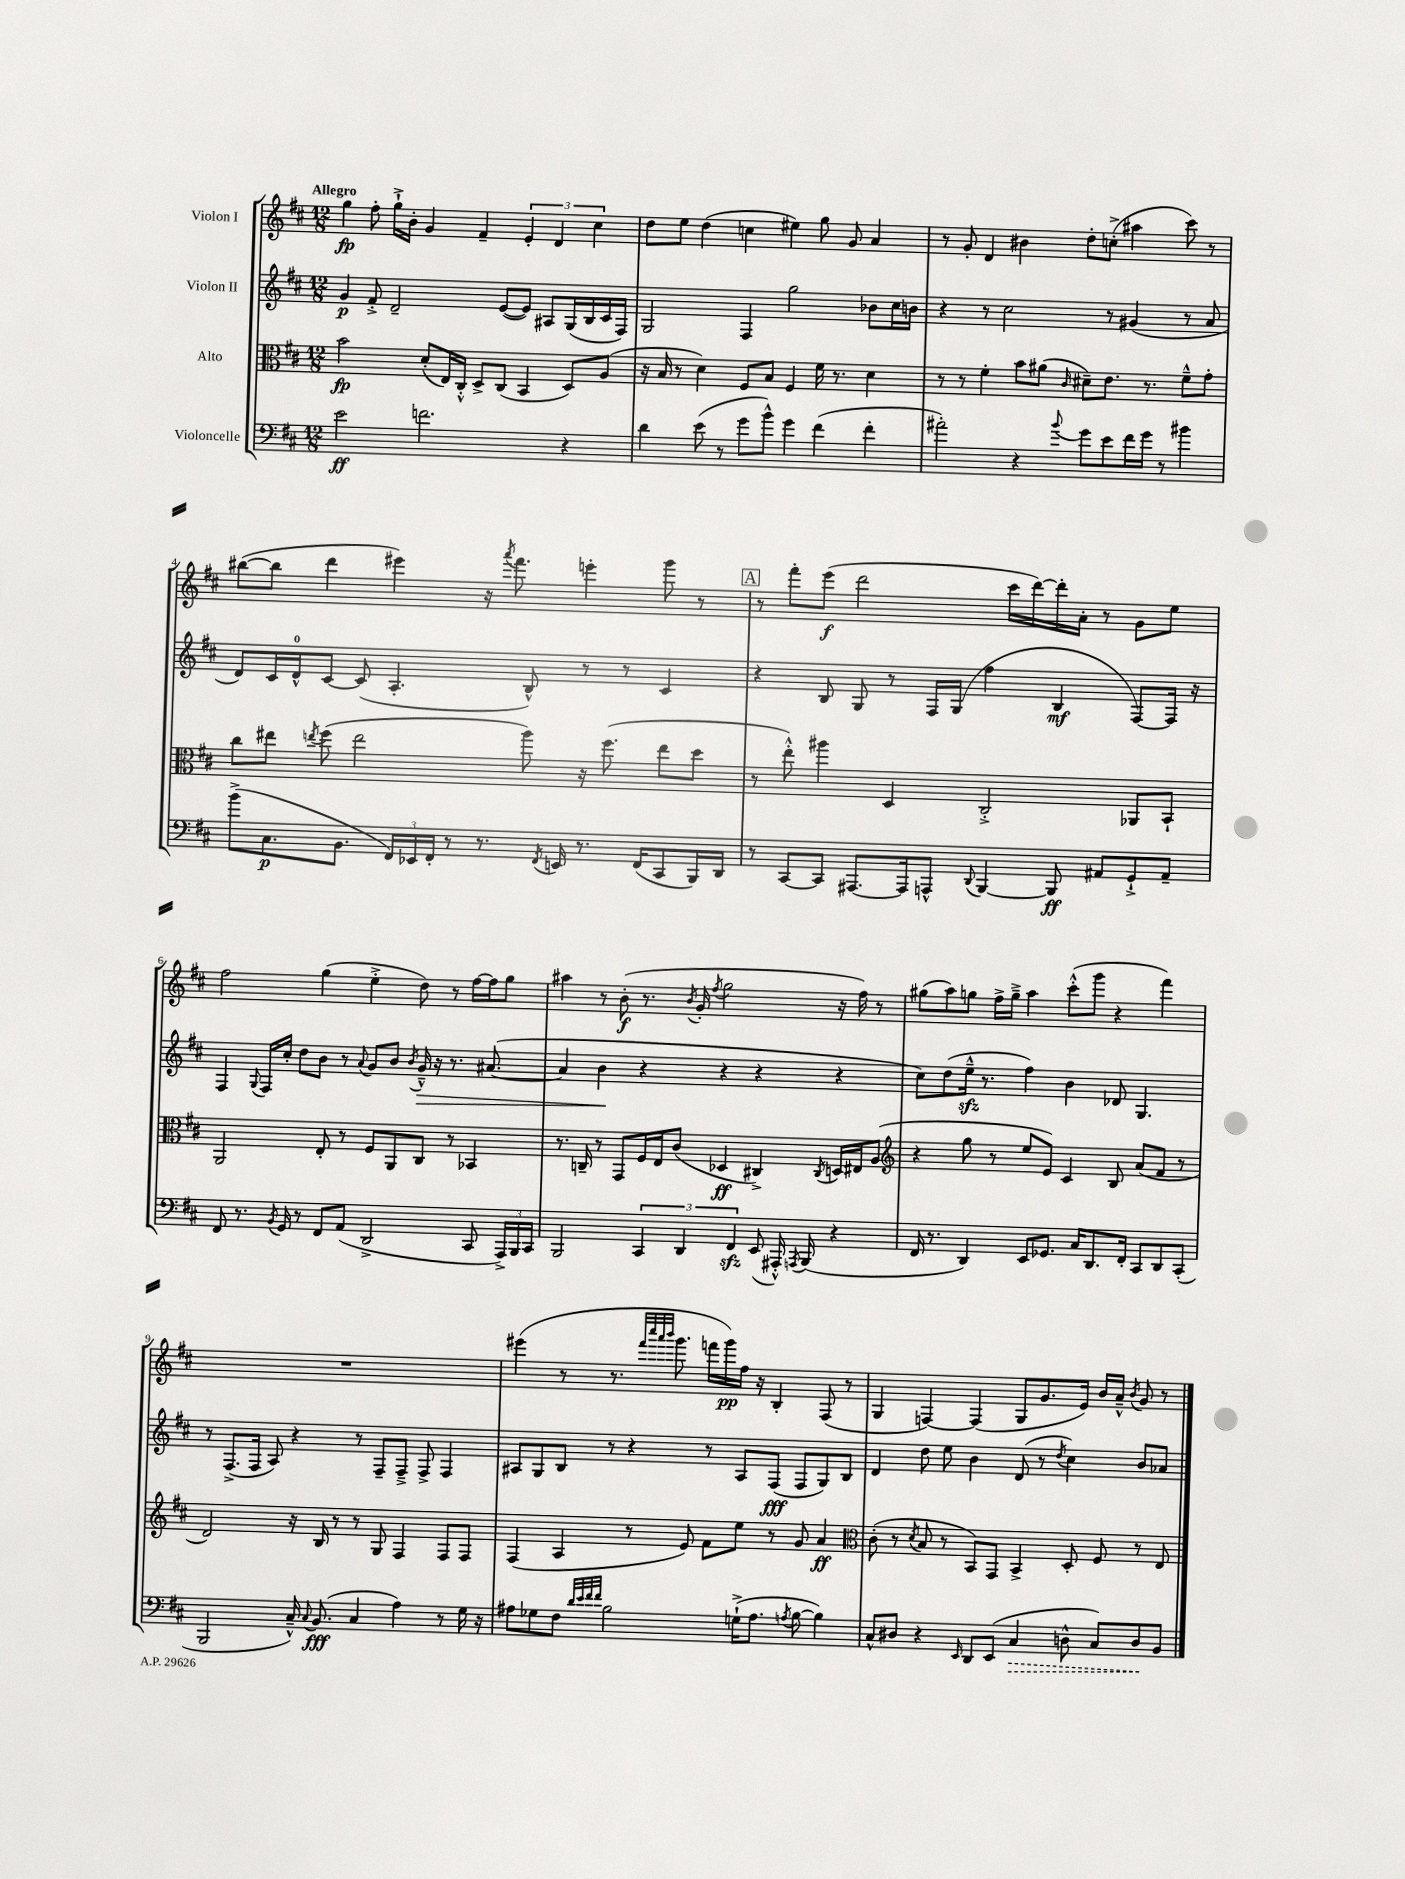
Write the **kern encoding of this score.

**kern	**kern	**kern	**kern
*staff4	*staff3	*staff2	*staff1
*clefF4	*clefC3	*clefG2	*clefG2
*k[f#c#]	*k[f#c#]	*k[f#c#]	*k[f#c#]
*M12/8	*M12/8	*M12/8	*M12/8
2e	2b	4g	4gg
.	.	8f#'^	8ff#'
.	.	2d~	16gg`^
.	.	.	16b'
2.f	(8d'	.	4g
.	16E)	.	.
.	16C#'^^	.	.
.	8D^	.	4f#~
.	(8C#	([8e	.
.	4BB	8e])	6e'
.	.	8A#	.
.	.	.	6d
4r	8D)	(16G	.
.	.	16B	.
.	.	.	6cc#
.	(8A	16c#	.
.	.	16F#)	.
=	=	=	=
4d	16r	2G	8dd
.	16B	.	.
.	8r	.	8ee
(8e	4d)	.	(4dd
8r	.	.	.
8g	8F#	4F#	4cc
8b^^)	8B	.	.
4g	4F#	2gg	4ee#)
(4f#	16f#	.	8gg
.	8.r	.	.
.	.	.	8g
4f#'	4d	8b-	4a
.	.	16cc#	.
.	.	16b	.
=	=	=	=
2a#')	8r	4r	8r
.	8r	.	8g'
.	4f#'	8r	4d
.	.	2cc#	.
4r	8b	.	4b#
.	(8a#	.	.
8qqb	16qqc#	.	.
8g	8d#~)	.	8dd'
8e	8.e	8r	(8cc'^
16f#	.	(4g#	4aa#
16g	8.r	.	.
8r	.	.	.
4b#	8f#~^^	8r	8ccc#)
.	8g'	8a	8r
=	=	=	=
(8b^	8cc#	8d)	([8bb#
8.C#	8ee#	16c#	8bb#]
.	.	16d^^	.
.	8qee	.	.
.	(8ff#	[8c#	4ddd
8.BB	.	.	.
.	2ee	(8c#]	.
24FF#)	.	4.A'	4eee#)
24EE-	.	.	.
24FF#'	.	.	.
8r	.	.	.
8.r	.	.	16r
.	.	.	8qaaa
.	.	.	8.fff#
.	8aa)	8B^^)	.
8qFF#	.	.	.
16EE	.	.	.
8.r	16r	8r	4eee'
.	(8.ff#	.	.
.	.	8r	.
(16FF#	.	.	.
8CC#	8ee	4c#	8ggg
16BBB)	8dd	.	8r
16DD	.	.	.
=	=	=	=
8r	8r	4r	8r
[8CC#	8ee'^^)	.	8fff#'
8CC#]	4aa#	8B	(8eee
[8.AAA#	.	8G	2ddd
.	4D	8r	.
16AAA#]	.	.	.
8AAA^^	.	16F#	.
.	.	(16G	.
8qqDD	.	.	.
[4BBB	2C#'^	4ff#	.
.	.	.	16ccc#
.	.	.	[16ddd)
8BBB]	.	4B	16ddd']
.	.	.	16a'
8AA#	.	.	8r
8GG`^	8AA-	[8F#)	8g
8AA#~	8BB`	16F#]	8ee
.	.	16r	.
=	=	=	=
8FF#	2AA	4F#	2ff#
8.r	.	.	.
.	.	8qqG	.
.	.	16F#	.
8qBB	.	.	.
16GG	.	16cc#'	.
8r	.	8dd	.
8FF#	8E'	8b	(4gg
(8AA	8r	8r	.
.	.	8qqa	.
2DD^	8F#	8g	4ee'^
.	8AA	8b	.
.	.	8qb	.
.	8C#	16g~^^	8dd)
.	.	16r	.
.	8r	8.r	8r
8CC#	4BB-	.	[16ff#
.	.	([8.a#	16ff#]
24AAA^)	.	.	8gg
24BBB	.	.	.
24CC#	.	.	.
=	=	=	=
2BBB	8.r	4a#]	4aa#
.	16C~	.	.
.	8r	4b	8r
.	8GG	.	(8b'
6CC#	16F#	4r	8.r
.	16E	.	.
.	(8c#	.	.
6DD	.	.	.
.	.	.	8qb
.	.	.	16g'
.	.	.	8qff#
.	4D-	4r	2gg
6FF#	.	.	.
(8EE	4C#^)	4r	.
16AAA#'^^)	.	.	.
8qAAA	.	.	.
(16BBB	.	.	.
.	8qC#	.	.
4r	16D	4r	16r
.	16E#	.	16ff#)
.	(8A	.	8r
=	=	=	=
*	*clefG2	*	*
16FF#	4r	8cc#)	(8gg#
8.r	.	.	.
.	.	(8dd	8aa)
4DD)	8gg	16ee~^^	8gg
.	.	8.r	.
.	8r	.	16ff#^
.	.	.	16gg~^
8EE	8ee	4ff#)	4aa
8.GG-	8e)	.	.
.	4c#	4b	(8ccc#'^^
16C#	.	.	.
8.DD	.	.	8ggg
.	8B	8d-	4r
16FF#'	.	.	.
8CC#	(8a	4.G	.
8DD	8f#	.	4fff#)
(8CC#'	8r	.	.
=	=	=	=
2BBB	2d)	8r	1.r
.	.	(8.F#^	.
.	.	16F#	.
.	.	8A)	.
16C#~^^)	16r	4r	.
8qqC#	.	.	.
(8.BB	16B	.	.
.	8r	.	.
4C#	8r	8r	.
.	8G	8F#~	.
4A)	4F#	8F#~^	.
.	.	8F#^	.
8r	8F#	4F#	.
16G	8F#	.	.
16r	.	.	.
=	=	=	=
8A#	(4F#	8A#	(4eee#
8G-	.	8G	.
8F#	4A	8B	8r
32qqd	.	.	.
32qqe	.	.	.
32qqf#	.	.	.
32qqf#	.	.	.
2B	.	8r	8.r
.	8r	4r	.
.	.	.	32qqfff#
.	.	.	32qqcccc#
.	.	.	32qqaaa
.	.	.	32qqbbb
.	.	.	8.ggg
.	8e)	.	.
.	8f#	8r	16fff
.	.	.	16ggg)
(16G`^	8ee	8A#	16ff#
8.A#	.	.	16r
.	8r	(8F#	4B'
8qA	.	.	.
[8B	8g	8F#	.
4B])	4a	8G)	(8F#
.	.	8B	8r
=	=	=	=
*	*clefC3	*	*
8C#^^	(8c#'	4d	4G
8D#	8r	.	.
.	8qd	.	.
4r	8B	8dd	[4F)
.	8r	8ee	.
16qqEE	.	.	.
8DD	8BB)	4b	(4F]
(8EE	8GG	.	.
4C#	4BB^	(8d	8G
.	.	8r	8.g
.	.	8qdd	.
8D^^	8D'	4cc#)	.
.	.	.	16e)
8C#)	8F#	.	16b
.	.	.	16a~^^
.	.	.	8qb
8D	8r	8b	8g
8BB	8E	8a-	8r
==	==	==	==
*-	*-	*-	*-
